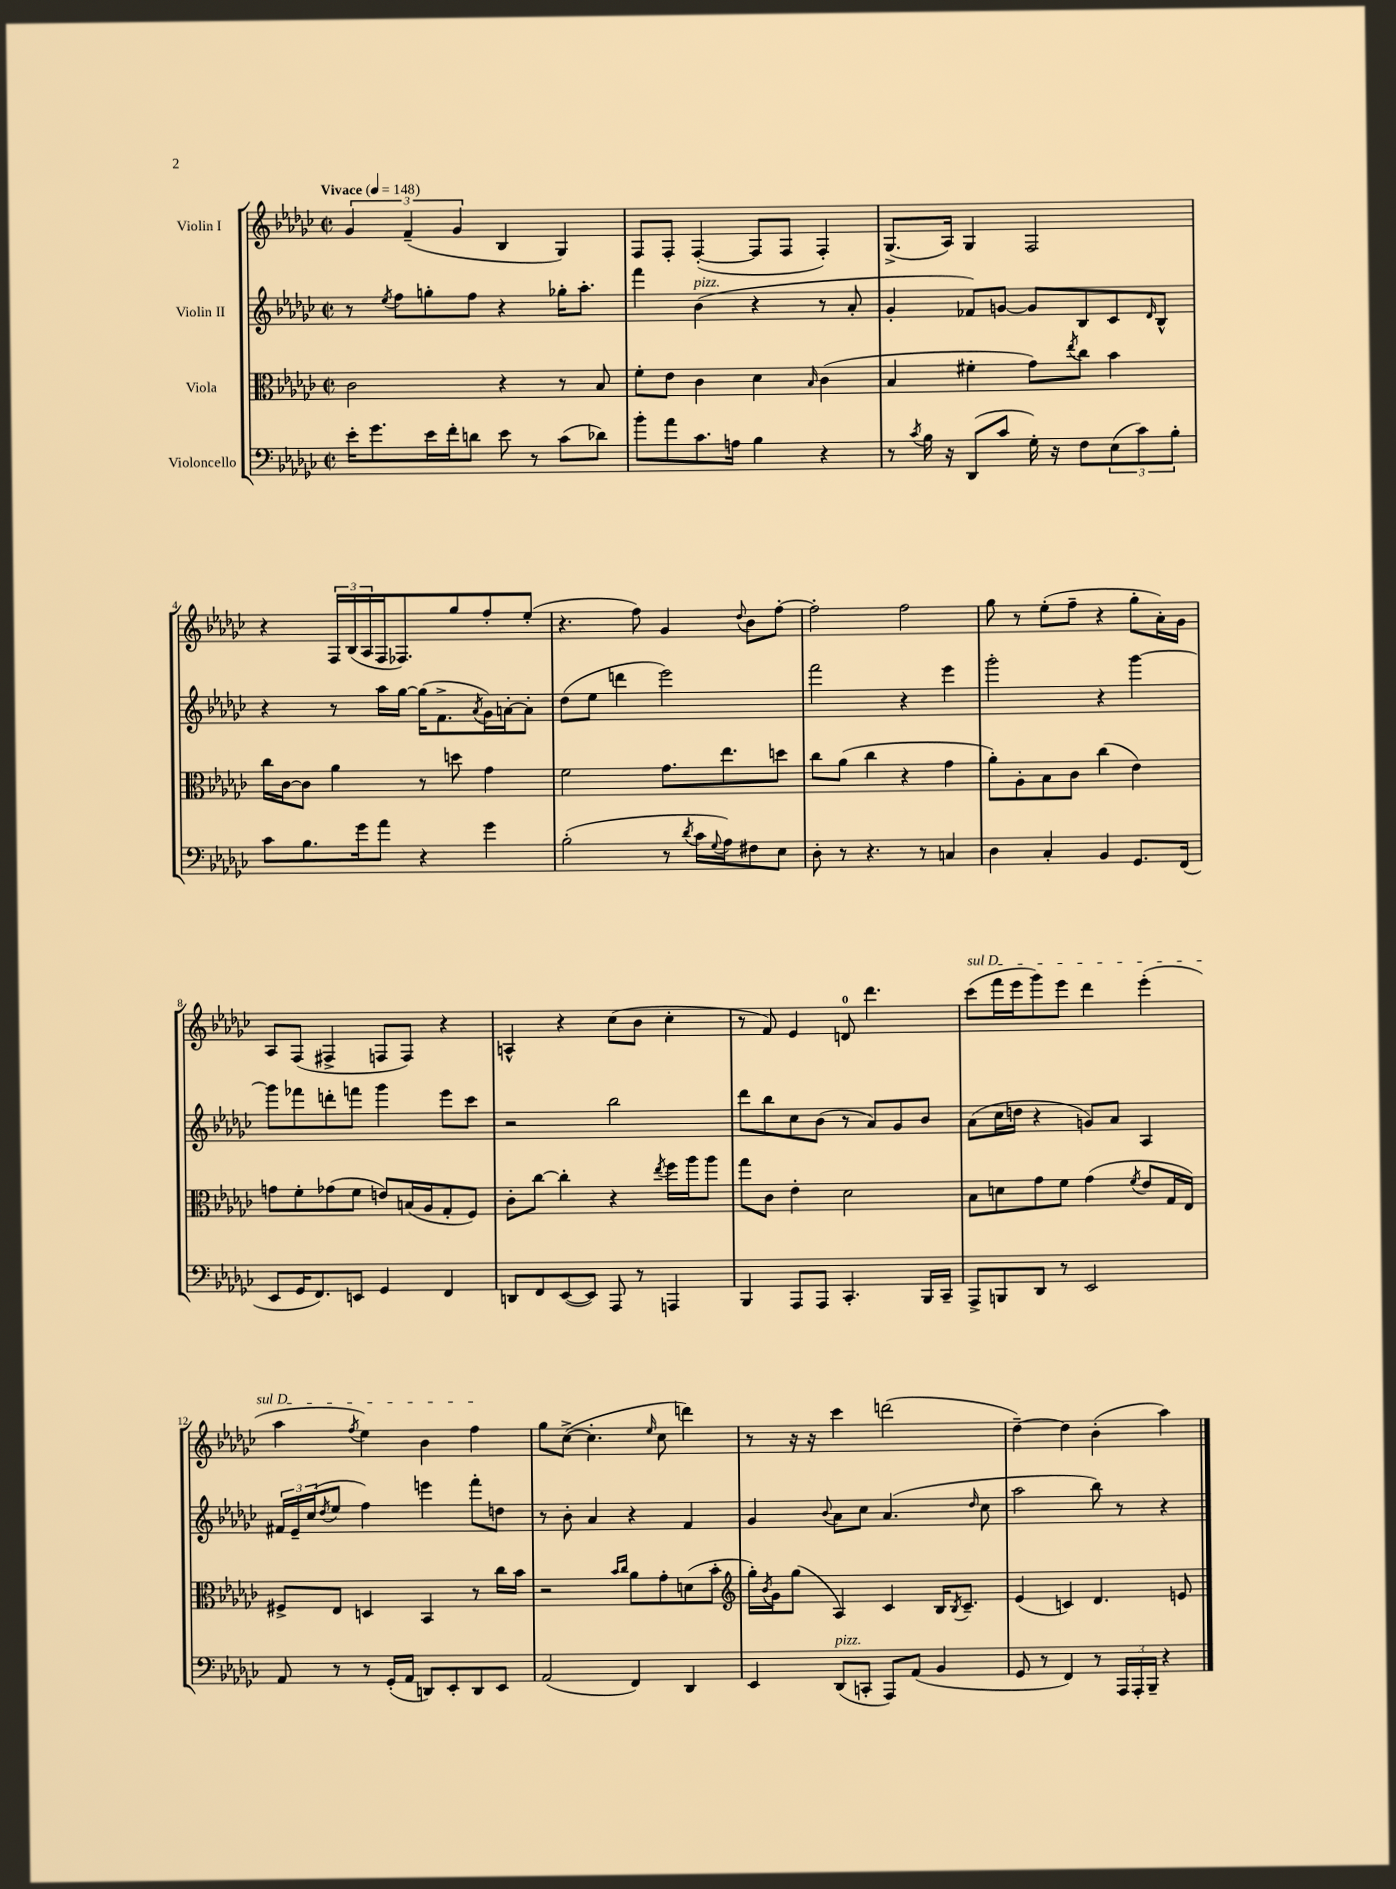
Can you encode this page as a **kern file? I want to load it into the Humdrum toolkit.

**kern	**kern	**kern	**kern
*part4	*part3	*part2	*part1
*staff4	*staff3	*staff2	*staff1
*I"Violoncello	*I"Viola	*I"Violin II	*I"Violin I
*clefF4	*clefC3	*clefG2	*clefG2
*k[b-e-a-d-g-c-]	*k[b-e-a-d-g-c-]	*k[b-e-a-d-g-c-]	*k[b-e-a-d-g-c-]
*M2/2	*M2/2	*M2/2	*M2/2
*met(c|)	*met(c|)	*met(c|)	*met(c|)
*MM148	*MM148	*MM148	*MM148
=1	=1	=1	=1
!	!	!	!LO:TX:a:B:t=Vivace
16e-'\KL	2c-\	8r	6g-/
8.g-\	.	.	.
.	.	8qee-/	.
.	.	8ff\L	.
.	.	.	(6f~/
16e-\L	.	8ggn'\	.
16f'\J	.	.	.
.	.	.	6g-/
8dn\J	.	8ff\J	.
8e-\	4r	4r	4B-/
8r	.	.	.
(8c-\L	8r	16gg-X'\KL	4G-/)
.	.	8.aa-'\J	.
8d-X\J)	8B-/	.	.
=2	=2	=2	=2
8b-'\L	8f'\L	4fff\	8F/L
8a-\	8e-\J	.	8F'/J
!	!	!LO:TX:a:i:t=pizz.	!
8.c-\	4c-\	(4b-\	([4F'/
16An\Jk	.	.	.
4B-\	4d-\	4r	8F/L]
.	.	.	8F/J
.	16qqB-/	.	.
4r	(4c-\	8r	4F'/)
.	.	8a-'/	.
=3	=3	=3	=3
8r	4B-/	4g-'/	(8.G-^/L
8qc-/	.	.	.
16B-\	.	.	.
16r	.	.	16A-/Jk)
(8DD-/L	4f#X'\	8f-X/L)	4G-/
8c-/J	.	[8gn/J	.
16G-'\)	8g-\L)	8g/L]	2F/
16r	.	.	.
.	8qee-/	.	.
8F\L	8cc-\J	8B-/	.
(12E-\	4b-\	8c-/	.
12c-\)	.	.	.
.	.	16qqd-/	.
.	.	8B-^^/J	.
12B-'\J	.	.	.
!!LO:LB:g=z
=4	=4	=4	=4
8c-\L	16cc-\LL	4r	4r
.	[16c-\J	.	.
8.B-\	8c-\J]	.	.
.	4a-\	8r	24F/LL
.	.	.	(24B-/
16g-\k	.	.	.
.	.	.	24A-/
8a-\J	.	16aa-\LL	16F/J
.	.	[16gg-\JJ	8.F-X/)
4r	8r	(16gg-\KL]	.
.	.	8.f^\	.
.	8ddn\	.	8gg-/
.	.	8qa-/	.
4g-\	4g-\	16g-\L)	8ff'/
.	.	[16an'\J	.
.	.	8a'\J]	(8ee-'/J
=5	=5	=5	=5
(2B-'\	2f\	(8dd-\L	4.r
.	.	8ee-\J	.
.	.	4dddn\	.
.	.	.	8ff\)
8r	8.g-\L	2eee-\)	4g-/
8qd-/	.	.	.
16c-\LL	.	.	.
8qqG-/	.	.	.
16A-\J)	8.ee-\	.	.
.	.	.	8qqdd-/
8F#X\	.	.	8b-\L
8E-\J	8ddn\J	.	[8ff'\J
=6	=6	=6	=6
8D-'\	8cc-\L	2fff\	2ff'\]
8r	(8a-\J	.	.
4.r	4cc-\	.	.
.	4r	4r	2ff\
8r	.	.	.
4Cn/	4g-\	4eee-\	.
=7	=7	=7	=7
4D-\	8a-'\L)	2ggg-'\	8gg-\
.	8A-'\	.	8r
4C-'/	8B-\	.	(8ee-'\L
.	8c-\J	.	8ff~\J
4BB-/	(4cc-\	4r	4r
8.GG-/L	4e-\)	[4ggg-\	8gg-'\L
.	.	.	16a-'\L)
(16FF/Jk	.	.	16g-\JJ
!!LO:LB:g=z
=8	=8	=8	=8
8EE-/L	8gn\L	8ggg-\L]	8A-/L
16GG-/K	8f'\	8fff-X\	(8F/J
8.FF/)	.	.	.
.	(8g-X\	8dddn'\	4F#X^/
8EEn/J	8f\J	8fffn\J	.
4GG-/	8en/L)	4ggg-\	8Fn/L
.	(16Bn/L	.	8F/J)
.	16A-/J	.	.
4FF/	8G-'/	8eee-\L	4r
.	8F/J)	8ccc-\J	.
=9	=9	=9	=9
8DDn/L	8c-'\L	2r	4An^^/
8FF/	[8cc-\J	.	.
([8EE-/	4cc-'\]	.	4r
8EE-/J])	.	.	.
8AAA-/	4r	2bb-\	(8cc-\L
8r	.	.	8b-\J
.	8qee-/	.	.
4AAAn/	16ff\LL	.	4cc-'\
.	16aa-\J	.	.
.	8aa-\J	.	.
=10	=10	=10	=10
4BBB-/	8gg-\L	8ddd-\L	8r
.	8c-\J	8bb-\	8f/)
8AAA-/L	4e-'\	8cc-\	4e-/
8AAA-/J	.	(8b-\J	.
4.CC-'/	2d-\	8r	8dn/
.	.	8a-/L)	4.ddd-\
.	.	8g-/	.
16BBB-/LL	.	8b-/J	.
16CC-~/JJ	.	.	.
=11	=11	=11	=11
!	!	!	!LO:TX:a:i:t=sul D
8AAA-^/L	8B-\L	(8a-\L	(8ccc-\L
8BBBn/	8dn\	16cc-\L	16fff\L
.	.	16ddn\JJ	16eee-\J
8DD-/J	8g-\	4r	8ggg-\)
8r	8f\J	.	8eee-\J
2EE-/	(4g-\	8gn/L)	4ddd-\
.	.	8a-/J	.
.	8qf/	.	.
.	8e-/L	4A-/	(4eee-'\
.	16G-/L	.	.
.	16E-/JJ)	.	.
!!LO:LB:g=z
=12	=12	=12	=12
8AA-/	8F#X^/L	24f#X/LL	4aa-\
.	.	24e-~/	.
.	.	(24cc-/J	.
.	.	8qdd-/	.
8r	8E-/J	8ee-/J	.
.	.	.	8qff/
8r	4Dn/	4ff\)	4ee-\)
(16GG-'/LL	.	.	.
16AA-/JJ	.	.	.
8DDn/L)	4BB-/	4eeen\	4b-\
8EE-'/	.	.	.
8DD/	8r	8fff'\L	4ff\
8EE-/J	16cc-\LL	8ddn\J	.
.	16b-\JJ	.	.
=13	=13	=13	=13
(2AA-/	2r	8r	8gg-\L
.	.	8b-'\	([8cc-^\J
.	.	4a-/	4.cc-'\]
.	16qqb-/LL	.	.
.	16qqcc-/JJ	.	.
4FF/)	8a-\L	4r	.
.	.	.	16qqee-/
.	8g-'\	.	8cc-\
4DD-/	(8dn\	4f/	4dddn\)
.	8b-'\J	.	.
=14	=14	=14	=14
*	*clefG2	*	*
4EE-/	16gg-'\LL)	4g-/	8r
.	8qb-/	.	.
.	16g-\J	.	.
.	(8gg-\J	.	16r
.	.	.	16r
.	.	8qqb-/	.
!LO:TX:a:i:t=pizz.	!	!	!
(8DD-/L	4A-/)	8a-\L	4ccc-\
8CCn'/J	.	8cc-\J	.
8AAA-/L)	4c-/	(4.a-/	(2dddn\
(8AA-/J	.	.	.
4BB-/	16B-/KL	.	.
.	8qB-/	.	.
.	8.c-~/J	.	.
.	.	16qqdd-/	.
.	.	8cc-\	.
=15	=15	=15	=15
8GG-/	(4e-/	2aa-\	[4dd-~\)
8r	.	.	.
4FF/)	4cn/)	.	4dd-\]
8r	4.d-/	8bb-\)	(4b-'\
24AAA-/LL	.	8r	.
24AAA-'/	.	.	.
24BBB-~/JJ	.	.	.
4r	.	4r	4aa-\)
.	8en/	.	.
==	==	==	==
*-	*-	*-	*-
